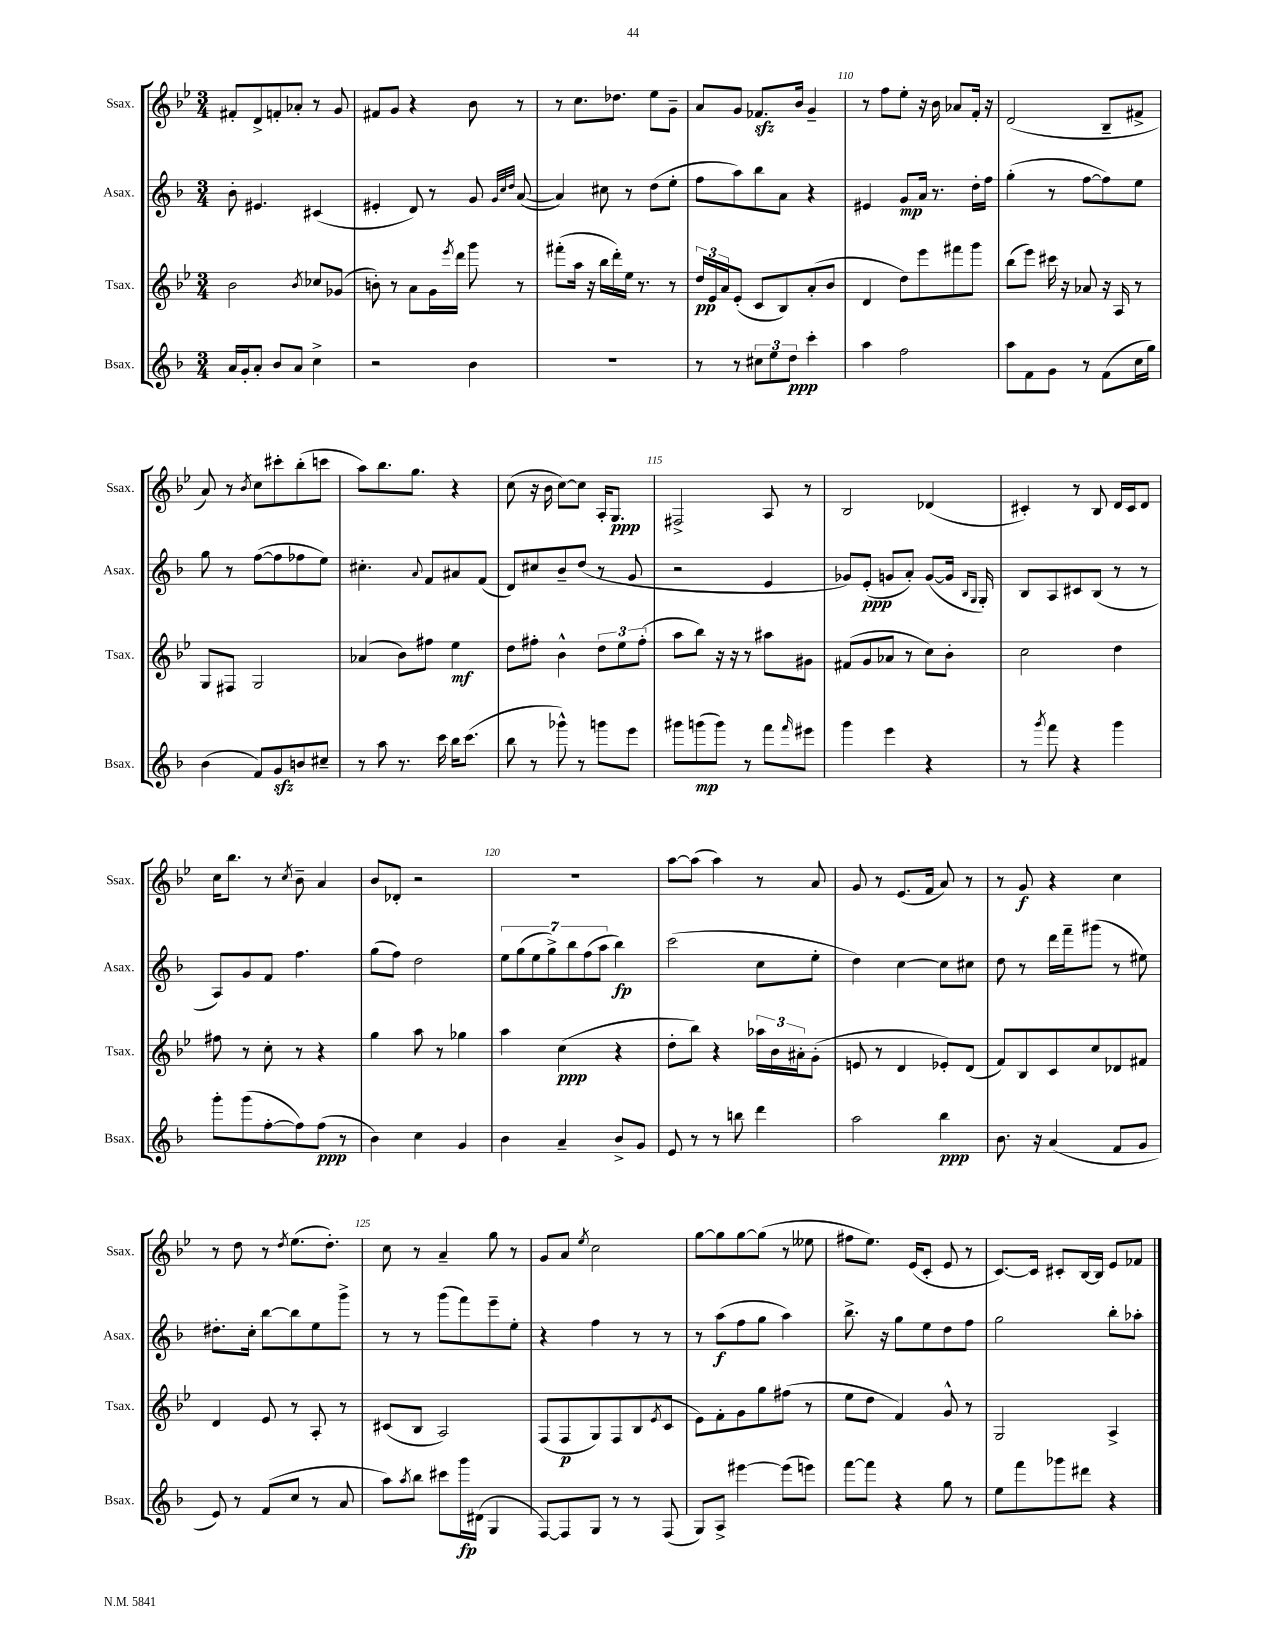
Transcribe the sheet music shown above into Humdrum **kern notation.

**kern	**kern	**kern	**kern
*staff4	*staff3	*staff2	*staff1
*clefG2	*clefG2	*clefG2	*clefG2
*k[b-]	*k[b-e-]	*k[b-]	*k[b-e-]
*M3/4	*M3/4	*M3/4	*M3/4
16a	2b-	8b-'	8f#'
16g'	.	.	.
8a'	.	4.e#	8d^
8b-	.	.	8f'
8a	.	.	8a-'
.	8qb-	.	.
4cc^	8cc-	(4c#	8r
.	(8g-	.	8g
=	=	=	=
2r	8b')	4e#'	8f#
.	8r	.	8g
.	8a	8d)	4r
.	16g	8r	.
.	8qeee-	.	.
.	16ddd	.	.
4b-	8ggg	8g	8b-
.	.	32qqg	.
.	.	32qqcc	.
.	.	32qqdd	.
.	8r	([8a	8r
=	=	=	=
2.r	(8fff#'	4a])	8r
.	16aa	.	8.cc
.	16r	.	.
.	16bb-	8cc#	.
.	16ddd')	.	8.dd-
.	16ee-	8r	.
.	8.r	.	.
.	.	(8dd	8ee-
.	8r	8ee'	8g~
=	=	=	=
8r	24dd	8ff	8a
.	24e-	.	.
.	24a	.	.
8r	(8e-'	8aa)	8g
12cc#	8c	8bb-	8.f-
12ee	.	.	.
.	8B-)	8a	.
12dd	.	.	.
.	.	.	16b-
4ccc'	(8a'	4r	4g~
.	8b-	.	.
=	=	=	=
4aa	4d	4e#	8r
.	.	.	8ff
2ff	8dd)	8g	8ee-'
.	8eee-	16a	16r
.	.	8.r	16b-
.	8fff#	.	8a-
.	8ggg	16dd'	16f'
.	.	16ff	16r
=	=	=	=
8aa	(8bb-	(4gg'	(2d
8f	8eee-)	.	.
8g	16ccc#	8r	.
.	16r	.	.
8r	8a-	[8ff	.
(8f	16r	8ff])	8B-~
.	16A	.	.
16cc	8r	8ee	8f#^
16gg)	.	.	.
=	=	=	=
(4b-	8G	8gg	8a)
.	8F#	8r	8r
.	.	.	8qb-
8f)	2G	([8ff	8cc
8g	.	8ff]	8ccc#'
8b	.	8ff-	(8bb-'
8cc#~	.	8ee)	8ccc
=	=	=	=
8r	(4a-	4.cc#'	8aa)
8aa	.	.	8.bb-
8.r	8b-)	.	.
.	.	.	8.gg
.	.	8qqa	.
.	8ff#	8f	.
16ccc	.	.	.
16bb-	4ee-	8a#	4r
(8.ccc	.	.	.
.	.	(8f	.
=	=	=	=
8bb-	8dd	8d)	(8cc
8r	8ff#'	8cc#	16r
.	.	.	16b-
8ggg-^^)	4b-^^	8b-~	[8cc)
8r	.	(8dd	8cc]
8ggg	12dd	8r	16A'
.	.	.	8.G
.	12ee-	.	.
8eee	.	8g	.
.	(12ff#'	.	.
=	=	=	=
8ggg#	8aa	2r	2F#^
(8ggg	8bb-)	.	.
8ggg)	16r	.	.
.	16r	.	.
8r	8r	.	.
8fff	8aa#	4e	8A
16qqfff	.	.	.
8eee#	8g#	.	8r
=	=	=	=
4ggg	(8f#	8g-)	2B-
.	8g	(8e'	.
4eee	8a-	8g	.
.	8r	8a')	.
4r	8cc)	([8g	(4d-
.	8b-'	16g]	.
.	.	16qqB-	.
.	.	16qqG	.
.	.	16G')	.
=	=	=	=
8r	2cc	8B-	4c#')
8qggg	.	.	.
8fff	.	8A	.
4r	.	8c#	8r
.	.	(8B-	8B-
4ggg	4dd	8r	16d
.	.	.	16c#
.	.	8r	8d
=	=	=	=
8ggg'	8ff#	8A)	16cc
.	.	.	8.bb-
(8ggg	8r	8g	.
[8ff'	8cc'	8f	8r
.	.	.	8qcc
8ff])	8r	4.ff	8b-~
(8ff	4r	.	4a
8r	.	.	.
=	=	=	=
4b-)	4gg	(8gg	8b-
.	.	8ff)	8d-'
4cc	8aa	2dd	2r
.	8r	.	.
4g	4gg-	.	.
=	=	=	=
4b-	4aa	14ee	2.r
.	.	(14gg	.
.	.	14ee	.
.	.	14gg^)	.
4a~	(4cc	.	.
.	.	14bb-	.
.	.	(14ff	.
.	.	14aa	.
8b-^	4r	4bb-)	.
8g	.	.	.
=	=	=	=
8e	8dd'	(2ccc	[8aa
8r	8bb-)	.	(8aa]
8r	4r	.	4aa)
8bb	.	.	.
4ddd	24aa-	8cc	8r
.	24b-	.	.
.	24a#'	.	.
.	(8g'	8ee'	8a
=	=	=	=
2aa	8e	4dd)	8g
.	8r	.	8r
.	4d	[4cc	(8.e-
.	.	.	16f
4bb-	8e-')	8cc]	8a)
.	(8d	8cc#	8r
=	=	=	=
8.b-	8f)	8dd	8r
.	8B-	8r	8g
16r	.	.	.
(4a	8c	16ddd	4r
.	.	16fff~	.
.	8cc	(8ggg#	.
8f	8d-	8r	4cc
8g	8f#	8ee#)	.
=	=	=	=
8e)	4d	8.dd#'	8r
8r	.	.	8dd
.	.	16cc'	.
(8f	8e-	[8bb-	8r
.	.	.	8qdd
8cc	8r	8bb-]	(8.ee-
8r	8A'	8ee	.
.	.	.	8.dd')
8a	8r	8ggg^	.
=	=	=	=
8aa)	(8c#	8r	8cc
8qaa	.	.	.
8bb-	8B-	8r	8r
8ccc#	2A)	(8ggg	4a~
16ggg	.	8fff)	.
(16d#	.	.	.
4G	.	8eee~	8gg
.	.	8ee'	8r
=	=	=	=
[8F)	(8F	4r	8g
8F]	8F	.	8a
.	.	.	8qee-
8G	8G)	4ff	2cc
8r	(8F	.	.
8r	8B-	8r	.
.	8qe-	.	.
(8F	8c	8r	.
=	=	=	=
8G)	8e-)	8r	[8gg
8A^	8f'	(8aa	8gg]
[4eee#	8g	8ff	[8gg
.	8gg	8gg	(8gg]
(8eee#]	(8ff#	4aa)	8r
8eee)	8r	.	8ee--
=	=	=	=
[8fff	8ee-	8.bb-^	8ff#
8fff]	8dd	.	8.ee-)
.	.	16r	.
4r	4f)	8gg	.
.	.	.	(16e-
.	.	8ee	8c'
8gg	8g^^	8dd	8e-
8r	8r	8ff	8r
=	=	=	=
8ee	2G	2gg	[8.c)
8fff	.	.	.
.	.	.	16c]
8ggg-	.	.	8c#'
8ddd#	.	.	[16B-
.	.	.	16B-]
4r	4A^	8bb-'	8e-
.	.	8aa-'	8f-
==	==	==	==
*-	*-	*-	*-
